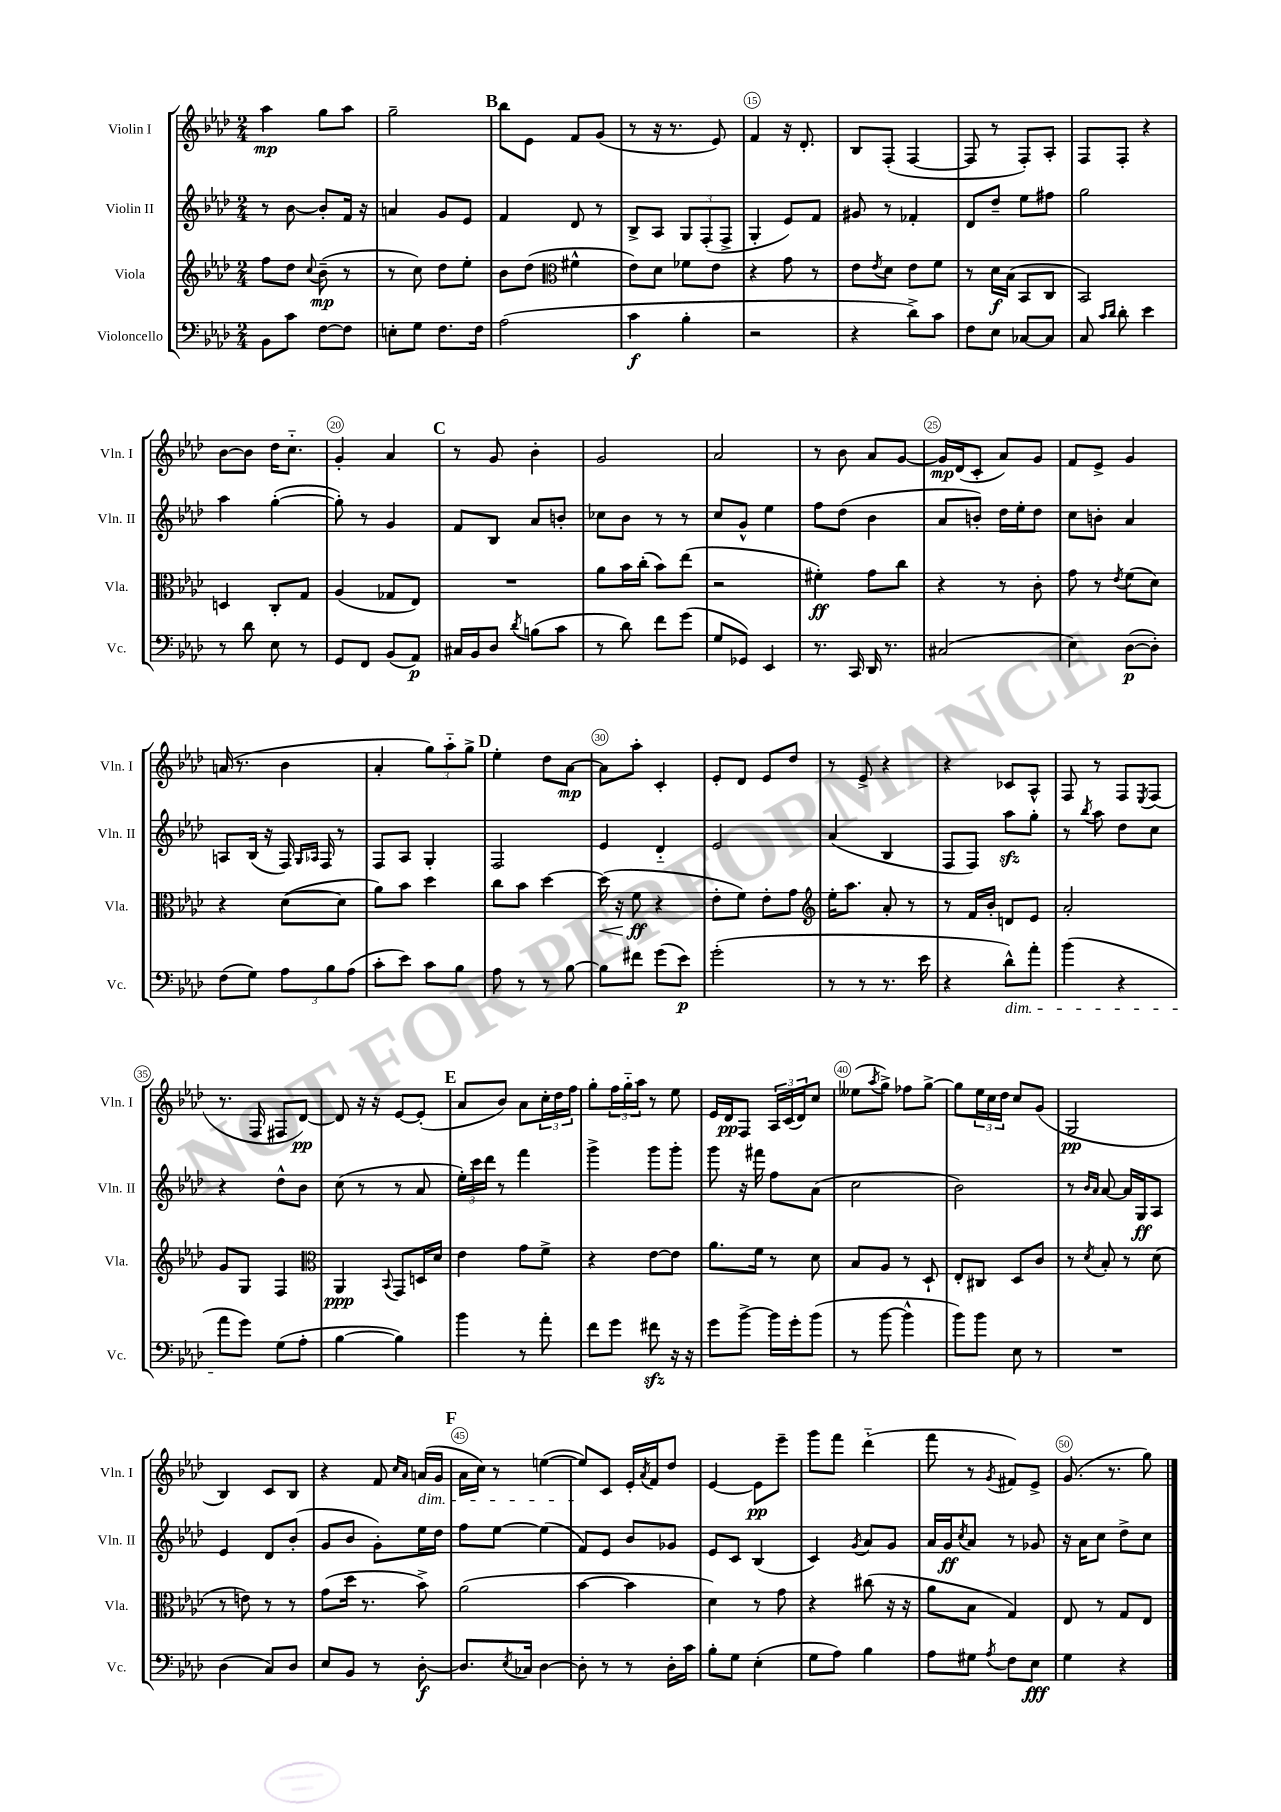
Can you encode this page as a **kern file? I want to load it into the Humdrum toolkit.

**kern	**kern	**kern	**kern
*staff4	*staff3	*staff2	*staff1
*clefF4	*clefG2	*clefG2	*clefG2
*k[b-e-a-d-]	*k[b-e-a-d-]	*k[b-e-a-d-]	*k[b-e-a-d-]
*M2/4	*M2/4	*M2/4	*M2/4
8BB-\L	8ff\L	8r	4aa-\
8c\J	8dd-\J	[8b-\	.
.	8qqcc/	.	.
[8F\L	(8b-~\	8b-'/]L	8gg\L
8F\]J	8r	16f/Jk	8aa-\J
.	.	16r	.
=	=	=	=
8E'\L	8r	4a/	2gg~\
8G\J	8cc\)	.	.
8.F\L	8dd-\L	8g/L	.
.	8ee-'\J	8e-/J	.
16F\Jk	.	.	.
=	=	=	=
(2A-\	8b-\L	4f/	8bb-\L
.	(8dd-\J	.	8e-\J
*	*clefC3	*	*
.	4f#^^\	8d-/	8f/L
.	.	8r	(8g/J
=	=	=	=
4c\	8e-\L)	8B-^/L	8r
.	8d-\J	8A-/J	16r
.	.	.	8.r
4B-'\	8f-\L	12G/L	.
.	.	(12F'/	.
.	8e-\J	.	8e-/)
.	.	12F^/J	.
=	=	=	=
2r	4r	4G'/	4f/
.	8g\	8e-/L)	16r
.	.	.	8.d-'/
.	8r	8f/J	.
=	=	=	=
4r	8e-\L	8g#/	8B-/L
.	8qe-/	.	.
.	8d-\J	8r	(8F'/J
8d-^\L)	8e-\L	4f-'/	[4F/
8c\J	8f\J	.	.
=	=	=	=
8F\L	8r	8d-/L	8F/]
8E-\J	16d-\LL	8dd-~/J	8r
.	(16B-\JJ	.	.
[8C-/L	8BB-/L	8ee-\L	8F'/L)
8C-/]J	8C/J	8ff#\J	8A-'/J
=	=	=	=
8C/	2BB-/)	2gg\	8F/L
16qqc/LL	.	.	.
16qqd-/JJ	.	.	.
8d-'\	.	.	8F'/J
4e-\	.	.	4r
=	=	=	=
8r	4D/	4aa-\	[8b-\L
8d-\	.	.	8b-\]J
8E-\	8C'/L	([4gg'\	16dd-\LK
.	.	.	8.cc'~\J
8r	8G/J	.	.
=	=	=	=
8GG/L	(4A-/	8gg'\])	4g'/
8FF/J	.	8r	.
(8BB-/L	8G-/L	4g/	4a-/
8AA-/J)	8E-/J)	.	.
=	=	=	=
16C#/LL	2r	8f/L	8r
16BB-/J	.	.	.
8D-/J	.	8B-/J	8g/
8qd-/	.	.	.
(8B\L	.	8a-/L	4b-'\
8c\J	.	8b'/J	.
=	=	=	=
8r	8a-\L	8cc-\L	2g/
8d-\)	16b-\L	8b-\J	.
.	(16cc'\JJ	.	.
8f\L	8b-\L)	8r	.
(8g\J	(8ee-\J	8r	.
=	=	=	=
8G/L	2r	8cc/L	2a-/
8GG-/J)	.	8g^^/J	.
4EE-/	.	4ee-\	.
=	=	=	=
8.r	4f#'\)	8ff\L	8r
.	.	(8dd-\J	8b-\
16CC/	.	.	.
16DD-/	8g\L	4b-\	8a-/L
8.r	.	.	.
.	8cc\J	.	[8g/J
=	=	=	=
(2C#/	4r	8a-/L	16g/]LL
.	.	.	(16d-/J
.	.	8b'/J)	8c'/J
.	8r	16dd-\LL	8a-/L)
.	.	16ee-'\J	.
.	8c'\	8dd-\J	8g/J
=	=	=	=
4E-\)	8g\	8cc\L	8f/L
.	8r	8b'\J	8e-^/J
.	8qe-/	.	.
([8D-\L	(8f\L	4a-/	4g/
8D-'\]J)	8d-\J)	.	.
=	=	=	=
(8F\L	4r	8A/L	(16a/
.	.	.	8.r
8G\J)	.	(16B-/Jk	.
.	.	16r	.
12A-\L	([8d-\L	16F/)	4b-\
.	.	16qqG/LL	.
.	.	16qqA-/JJ	.
.	.	16F/	.
12B-\	.	.	.
.	8d-\]J	8r	.
(12A-\J	.	.	.
=	=	=	=
8c'\L	8a-\L)	8F/L	4a-'/
8e-\J)	8b-\J	8A-/J	.
8c\L	4dd-\	4G'/	12gg\L)
.	.	.	12aa-'~\
8B-\J	.	.	.
.	.	.	12gg^\J
=	=	=	=
8A-\	8cc\L	2F/	4ee-'\
8r	8b-\J	.	.
8r	[4dd-\	.	8dd-\L
[8B-\	.	.	[8a-\J
=	=	=	=
8B-\]L	(16dd-\]	4e-/	8a-\]L
.	16r	.	.
8f#\J	8f\	.	8aa-'\J
(8g\L	4r	4d-'~/	4c'/
8e-\J)	.	.	.
=	=	=	=
(2g'\	8e-'\L	2e-/	8e-'/L
.	8f\J)	.	8d-/J
.	8e-'\L	.	8e-/L
.	8g\J	.	8dd-/J
=	=	=	=
*	*clefG2	*	*
8r	16ee-'\LK	(4a-/	8r
.	8.aa-\J	.	.
8r	.	.	8e-^/
8.r	8a-'/	4B-/	4r
.	8r	.	.
16e-\	.	.	.
=	=	=	=
4r	8r	8F/L	4r
.	16f/LL	8F/J)	.
.	16b-'/JJ	.	.
8d-^^\L)	8d/L	8aa-\L	8c-/L
8a-'\J	8e-/J	8gg'\J	8A-^^/J
=	=	=	=
(4b-\	2a-'/	8r	8F/
.	.	8qbb-/	.
.	.	8aa-\	8r
4r	.	8dd-\L	8F/L
.	.	.	8qE-/
.	.	8cc\J	(8F/J
=	=	=	=
8a-\L	8g/L	4r	8.r
8g\J)	8G/J	.	.
.	.	.	16F/
(8G\L	4F/	8dd-^^\L	8F#/L
8A-'\J	.	8b-\J	[8d-/J)
=	=	=	=
*	*clefC3	*	*
[4B-\	4AA-/	(8cc\	8d-/]
.	.	8r	16r
.	.	.	16r
.	8qqBB-/	.	.
4B-\])	8GG/L	8r	[8e-/L
.	16D/L	8a-/	(8e-'/]J
.	16d-/JJ	.	.
=	=	=	=
4b-\	4e-\	24ee-'\LL)	8a-/L
.	.	24ccc\	.
.	.	24ddd-\JJ	.
.	.	8r	8b-/J)
8r	8g\L	4fff\	8a-\L
8a-'\	8f^\J	.	24cc'\L
.	.	.	24dd-\
.	.	.	24ff\JJ
=	=	=	=
8f\L	4r	4ggg^\	8gg'\L
8g\J	.	.	24ff\L
.	.	.	24gg'~\
.	.	.	24aa-\JJ
8f#\	[8e-\L	8ggg\L	8r
16r	8e-\]J	8ggg'\J	8ee-\
16r	.	.	.
=	=	=	=
8g\L	8.a-\L	8ggg\	16e-/LL
.	.	.	16d-/J
[8b-^\J	.	16r	8F/J
.	16f\Jk	16fff#\	.
16b-\]LL	8r	8ff\L	24A-/LL
.	.	.	(24c/
16g'\J	.	.	.
.	.	.	24d-/J)
(8b-\J	8d-\	(8a-\J	8cc/J
=	=	=	=
8r	8B-/L	2cc\	(8ee--\L
.	.	.	8qaa-/
[8b-\	8A-/J	.	8gg^\J)
4b-^^\]	8r	.	8ff-\L
.	8D-`/	.	[8gg^\J
=	=	=	=
8b-\L)	8E-'/L	2b-\)	8gg\]L
8b-\J	8C#/J	.	24ee-\L
.	.	.	24cc\
.	.	.	24dd-\JJ
8E-\	8D-/L	.	8cc/L
8r	8c/J	.	(8g/J
=	=	=	=
2r	8r	8r	2G/
.	.	16qqb-/LL	.
.	8qd-/	16qqa-/JJ	.
.	8B-'/	[8a-/	.
.	8r	16a-/]LL	.
.	.	16G/J	.
.	(8d-\	8A-/J	.
=	=	=	=
(4D-\	8r	4e-/	4B-/)
.	8e\)	.	.
8C/L)	8r	8d-/L	8c/L
8D-/J	8r	(8b-'/J	8B-/J
=	=	=	=
8E-/L	(8g\L	8g/L	4r
8BB-/J	16dd-\Jk	8b-/J	.
.	8.r	.	.
8r	.	8g'\L)	8f/
.	.	.	16qqcc/LL
.	.	.	16qqa-/JJ
[8D-'\	8b-^\)	16ee-\L	(16a/LL
.	.	16dd-\JJ	16g/JJ
=	=	=	=
8.D-/]L	(2a-\	8ff\L	16a-\LL
.	.	.	16cc\JJ)
.	.	[8ee-\J	8r
8qE-/	.	.	.
16C-/Jk	.	.	.
[4D-\	.	(4ee-\]	([4ee\
=	=	=	=
8D-'\]	[4b-\	8f/L)	8ee/]L)
8r	.	8e-/J	8c/J
8r	4b-\]	8b-/L	16e-'/LL
.	.	.	8qa-/
.	.	.	16f/J
16D-'\LL	.	8g-/J	8dd-/J
16c\JJ	.	.	.
=	=	=	=
8B-'\L	4d-\)	8e-/L	[4e-/
8G\J	.	8c/J	.
(4E-'\	8r	(4B-/	8e-\]L
.	8g\	.	8eee-~\J
=	=	=	=
8G\L	4r	4c/)	8ggg\L
8A-\J)	.	.	8fff\J
.	.	8qg/	.
4B-\	(8cc#\	8a-/L	(4ddd-'~\
.	16r	8g/J	.
.	16r	.	.
=	=	=	=
8A-\L	8a-\L	16a-/LL	8fff\
.	.	16g/J	.
.	.	8qcc/	.
8G#\J	8B-\J	8a-/J	8r
8qA-/	.	.	8qg/
8F\L	4G/)	8r	8f#/L)
8E-\J	.	8g-/	8e-^/J
=	=	=	=
4G\	8E-/	16r	(8.g/
.	.	16a-\LK	.
.	8r	8cc\J	.
.	.	.	8.r
4r	8G/L	8dd-^\L	.
.	8E-/J	8cc\J	8gg\)
==	==	==	==
*-	*-	*-	*-
